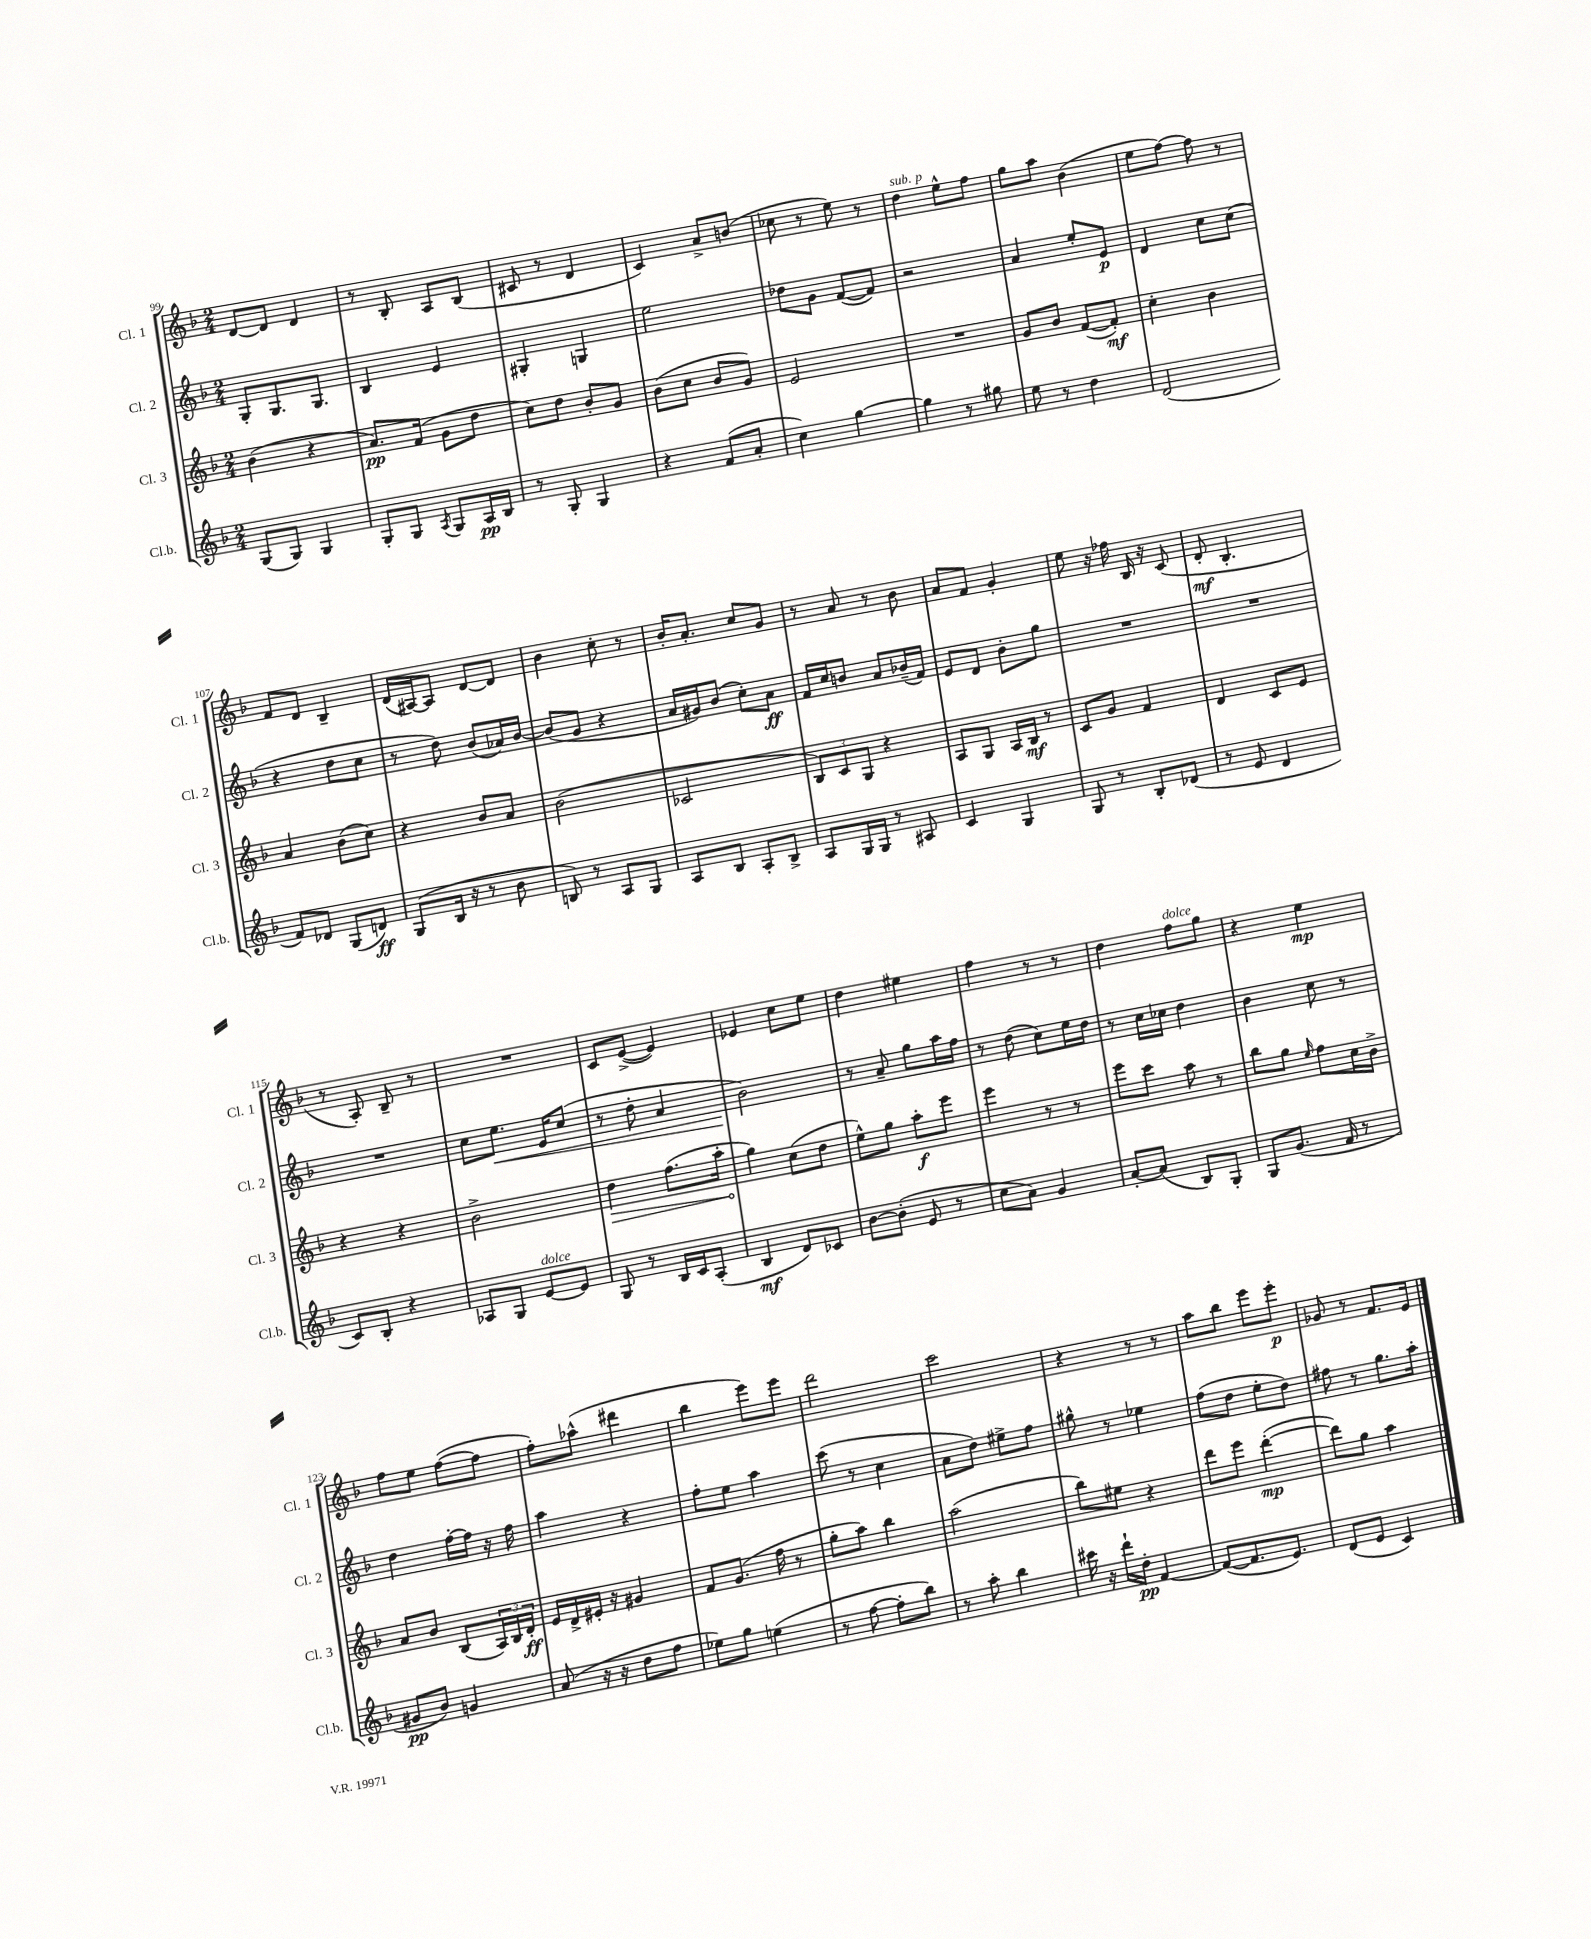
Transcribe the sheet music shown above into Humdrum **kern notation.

**kern	**dynam	**kern	**dynam	**kern	**dynam	**kern	**dynam
*part4	*part4	*part3	*part3	*part2	*part2	*part1	*part1
*staff4	*staff4	*staff3	*staff3	*staff2	*staff2	*staff1	*staff1
*I"Cl.b.	*	*I"Cl. 3	*	*I"Cl. 2	*	*I"Cl. 1	*
*I'Cl.b.	*	*I'Cl. 3	*	*I'Cl. 2	*	*I'Cl. 1	*
*clefG2	*	*clefG2	*	*clefG2	*	*clefG2	*
*k[b-]	*	*k[b-]	*	*k[b-]	*	*k[b-]	*
*M2/4	*	*M2/4	*	*M2/4	*	*M2/4	*
=99	=99	=99	=99	=99	=99	=99	=99
(8G/L	.	(4b-\	.	8G'/L	.	[8d/L	.
8G/J)	.	.	.	8.G/	.	8d/J]	.
4G/	.	4r	.	.	.	4d/	.
.	.	.	.	8.G/J	.	.	.
=100	=100	=100	=100	=100	=100	=100	=100
8G'/L	.	8.a/L)	pp	4B-/	.	8r	.
8G/J	.	.	.	.	.	8B-'/	.
.	.	(16f/Jk	.	.	.	.	.
8qA/	.	.	.	.	.	.	.
8G/L	.	8g\L	.	4e/	.	8A/L	.
16A/L	pp	8dd\J	.	.	.	(8B-/J	.
16B-/JJ	.	.	.	.	.	.	.
=101	=101	=101	=101	=101	=101	=101	=101
8r	.	8cc\L)	.	4G#X'/	.	8c#X/	.
8G'/	.	8dd\J	.	.	.	8r	.
4G/	.	8b-'/L	.	4Gn/	.	4d/	.
.	.	8g/J	.	.	.	.	.
=102	=102	=102	=102	=102	=102	=102	=102
4r	.	(8b-\L	.	2ee\	.	4c/)	.
.	.	8cc\J	.	.	.	.	.
(8f/L	.	8b-/L	.	.	.	8a^/L	.
8a'/J	.	8g/J)	.	.	.	(8bn/J	.
=103	=103	=103	=103	=103	=103	=103	=103
4cc\)	.	2e/	.	8dd-X\L	.	8cc-X\	.
.	.	.	.	8g\J	.	8r	.
[4gg\	.	.	.	([8f/L	.	8ee\)	.
.	.	.	.	8f/J])	.	8r	.
=104	=104	=104	=104	=104	=104	=104	=104
!	!	!	!	!	!	!LO:TX:a:i:t=sub. p	!
4gg\]	.	2r	.	2r	.	4dd\	.
8r	.	.	.	.	.	8ee^^\L	.
8gg#X\	.	.	.	.	.	8ff\J	.
=105	=105	=105	=105	=105	=105	=105	=105
8ee\	.	8g/L	.	4a/	.	8gg\L	.
8r	.	8b-/J	.	.	.	8aa\J	.
4dd\	.	([8f/L	.	8ee'/L	.	(4b-\	.
.	.	8f'/J])	mf	8e/J	p	.	.
=106	=106	=106	=106	=106	=106	=106	=106
(2d/	.	4cc'\	.	4d/	.	8ee\L	.
.	.	.	.	.	.	[8ff\J)	.
.	.	4b-\	.	8cc\L	.	8ff\]	.
.	.	.	.	(8cc\J	.	8r	.
!!LO:LB:g=z
=107	=107	=107	=107	=107	=107	=107	=107
8f/L)	.	4a/	.	4r	.	8f/L	.
8d-X/J	.	.	.	.	.	8d/J	.
(8G/L	.	(8b-\L	.	8dd\L	.	4B-~/	.
8dn/J)	ff	8cc\J)	.	8cc\J	.	.	.
=108	=108	=108	=108	=108	=108	=108	=108
(8G/L	.	4r	.	8r	.	(16d/LL	.
.	.	.	.	.	.	[16A#X/J)	.
16B-/Jk	.	.	.	8dd\)	.	8A#/J]	.
16r	.	.	.	.	.	.	.
8r	.	8b-/L	.	(8b-/L	.	[8d/L	.
8b-\	.	8a/J	.	16a-X/L)	.	8d/J]	.
.	.	.	.	[16b-/JJ	.	.	.
=109	=109	=109	=109	=109	=109	=109	=109
8Bn/)	.	(2b-\	.	(8b-/L]	.	4b-\	.
8r	.	.	.	8g/J	.	.	.
8A/L	.	.	.	4r	.	8cc'\	.
8G/J	.	.	.	.	.	8r	.
=110	=110	=110	=110	=110	=110	=110	=110
8A/L	.	2c-X/	.	16a/LL	.	16b-'/KL	.
.	.	.	.	16g#X/J)	.	8.a'/J	.
8B-/J	.	.	.	(8b-/J	.	.	.
8A'/L	.	.	.	8cc'\L)	.	8cc/L	.
8B-^/J	.	.	.	8a\J	ff	8g/J	.
=111	=111	=111	=111	=111	=111	=111	=111
8A/L	.	12B-/L)	.	16f/LL	.	8r	.
.	.	.	.	16cc/J	.	.	.
.	.	12c/	.	.	.	.	.
16G/L	.	.	.	8bn/J	.	8a/	.
.	.	12G/J	.	.	.	.	.
16G/JJ	.	.	.	.	.	.	.
8r	.	4r	.	8a/L	.	8r	.
8A#X/	.	.	.	(16b-X~/L	.	8b-\	.
.	.	.	.	16f/JJ)	.	.	.
=112	=112	=112	=112	=112	=112	=112	=112
4c/	.	8A/L	.	8e/L	.	8a/L	.
.	.	8G/J	.	8d/J	.	8f/J	.
4G/	.	16A/LL	.	8b-'\L	.	4g'/	.
.	.	16B-/JJ	mf	.	.	.	.
.	.	8r	.	8gg\J	.	.	.
=113	=113	=113	=113	=113	=113	=113	=113
8G/	.	8c/L	.	2r	.	8ee\	.
8r	.	8g/J	.	.	.	16r	.
.	.	.	.	.	.	16ff-X\	.
8B-'/L	.	4f/	.	.	.	16B-/	.
.	.	.	.	.	.	16r	.
(8d-X/J	.	.	.	.	.	(8c/	.
=114	=114	=114	=114	=114	=114	=114	=114
8r	.	4d/	.	2r	.	8d'/	mf
8e/	.	.	.	.	.	4.B-'/	.
4d/	.	8c/L	.	.	.	.	.
.	.	8e/J	.	.	.	.	.
!!LO:LB:g=z
=115	=115	=115	=115	=115	=115	=115	=115
8c/L)	.	4r	.	2r	.	8r	.
8B-'/J	.	.	.	.	.	8A'/)	.
4r	.	4r	.	.	.	8B-~/	.
.	.	.	.	.	.	8r	.
=116	=116	=116	=116	=116	=116	=116	=116
8A-X/L	.	2b-^\	.	8cc\L	.	2r	.
!	!	!	!	!	!LO:HP:b	!	!
8G/J	.	.	.	8.ee\J	<	.	.
!LO:TX:a:i:t=dolce	!	!	!	!	!	!	!
[8e/L	.	.	.	.	.	.	.
.	.	.	.	16e/KL	.	.	.
8e/J]	.	.	.	(8cc/J	.	.	.
=117	=117	=117	=117	=117	=117	=117	=117
!	!	!	!LO:HP:b	!	!	!	!
8G/	.	4dd\	>	8r	.	8c/L	.
8r	.	.	.	8dd'\	.	([8e^/J	.
16B-/LL	.	(8.ff\L	.	4a/	.	4e/])	.
16c/J	.	.	.	.	.	.	.
(8A'/J	.	.	.	.	.	.	.
.	.	16aa'\Jk	.	.	.	.	.
=118	=118	=118	=118	=118	=118	=118	=118
4B-/	mf	4gg\)	.	2b-\)	.	4e-X/	.
8d/L)	.	(8cc\L	]	.	.	8cc\L	.
8c-X/J	.	8dd\J	.	.	.	8ee\J	.
.	.	.	.	.	[	.	.
=119	=119	=119	=119	=119	=119	=119	=119
[8b-\L	.	8ee^^\L)	.	8r	.	4dd\	.
(8b-'\J]	.	8gg\J	.	8a~/	.	.	.
8e/	.	8aa'\L	f	8gg\L	.	4ee#X\	.
8r	.	8eee\J	.	16aa\L	.	.	.
.	.	.	.	16ff\JJ	.	.	.
=120	=120	=120	=120	=120	=120	=120	=120
8cc\L	.	4eee\	.	8r	.	4ff\	.
8a\J)	.	.	.	(8dd\	.	.	.
4g/	.	8r	.	8cc\L)	.	8r	.
.	.	8r	.	16ee\L	.	8r	.
.	.	.	.	16dd\JJ	.	.	.
=121	=121	=121	=121	=121	=121	=121	=121
[8a'/L	.	8eee\L	.	8r	.	4dd\	.
(8a/J]	.	8ccc\J	.	16cc\LL	.	.	.
.	.	.	.	16cc-X\JJ	.	.	.
!	!	!	!	!	!	!LO:TX:a:i:t=dolce	!
8B-/L)	.	8aa\	.	4dd\	.	8ff\L	.
8G'/J	.	8r	.	.	.	8gg\J	.
=122	=122	=122	=122	=122	=122	=122	=122
8G/L	.	8bb-\L	.	4b-\	.	4r	.
(8.g/J	.	8gg\J	.	.	.	.	.
.	.	16qqee/	.	.	.	.	.
.	.	8ff\L	.	8cc\	.	4ee\	mp
16f/	.	.	.	.	.	.	.
8r	.	16cc\L	.	8r	.	.	.
.	.	16b-^\JJ	.	.	.	.	.
!!LO:LB:g=z
=123	=123	=123	=123	=123	=123	=123	=123
8g#X/L	pp	8a/L	.	4dd\	.	8ff\L	.
8b-/J)	.	8b-/J	.	.	.	8ee\J	.
4gn/	.	(8B-/L	.	[16ff'\LL	.	([8ff\L	.
.	.	.	.	16ff\JJ]	.	.	.
.	.	24A/L)	.	16r	.	8ff\J]	.
.	.	24B-/	.	.	.	.	.
.	.	.	.	16ff\	.	.	.
.	.	24d'/JJ	ff	.	.	.	.
=124	=124	=124	=124	=124	=124	=124	=124
(8a/	.	16e/LL	.	4aa\	.	8ff'\L)	.
.	.	16d^/	.	.	.	.	.
16r	.	16e#X'/JJ	.	.	.	(8aa-X^^\J	.
16r	.	16r	.	.	.	.	.
8dd\L	.	4g#X/	.	4r	.	4ddd#X\	.
8ff\J	.	.	.	.	.	.	.
=125	=125	=125	=125	=125	=125	=125	=125
8ee-X\L)	.	8f/L	.	8ff'\L	.	4bb-\	.
8gg\J	.	(8.g/J	.	8ee\J	.	.	.
(4een\	.	.	.	4aa\	.	8eee\L)	.
.	.	16ff\	.	.	.	.	.
.	.	8r	.	.	.	8eee\J	.
=126	=126	=126	=126	=126	=126	=126	=126
8r	.	8gg'\L	.	(8ccc\	.	2ddd\	.
[8ff\	.	8aa\J)	.	8r	.	.	.
8ff'\L]	.	4bb-\	.	4cc\	.	.	.
8bb-\J)	.	.	.	.	.	.	.
=127	=127	=127	=127	=127	=127	=127	=127
8r	.	(2aa\	.	8a\L	.	2ccc\	.
8aa'\	.	.	.	8dd\J)	.	.	.
4bb-\	.	.	.	8ee#X^\L	.	.	.
.	.	.	.	8ff\J	.	.	.
=128	=128	=128	=128	=128	=128	=128	=128
16ccc#X\	.	8bb-\L)	.	8gg#X^^\	.	4r	.
16r	.	.	.	.	.	.	.
16ddd`\LL	.	8ee#X\J	.	8r	.	.	.
16dd'\JJ	pp	.	.	.	.	.	.
[4f/	.	4r	.	4ee-X\	.	8r	.
.	.	.	.	.	.	8r	.
=129	=129	=129	=129	=129	=129	=129	=129
(8f/L_	.	8ddd\L	.	(8ff\L	.	8aa\L	.
8.f/]	.	8eee\J	.	8dd\J	.	8bb-\J	.
.	.	([4ddd'\	mp	8ee'\L	.	8eee\L	.
8.e/J)	.	.	.	.	.	.	.
.	.	.	.	8dd\J)	.	8eee'\J	p
=130	=130	=130	=130	=130	=130	=130	=130
(8d/L	.	8ddd\L])	.	8ff#X\	.	8g-X/	.
8e/J	.	8gg\J	.	8r	.	8r	.
4c/)	.	4aa\	.	8.gg\L	.	8.f/L	.
.	.	.	.	16aa'\Jk	.	16e/Jk	.
==	==	==	==	==	==	==	==
*-	*-	*-	*-	*-	*-	*-	*-
